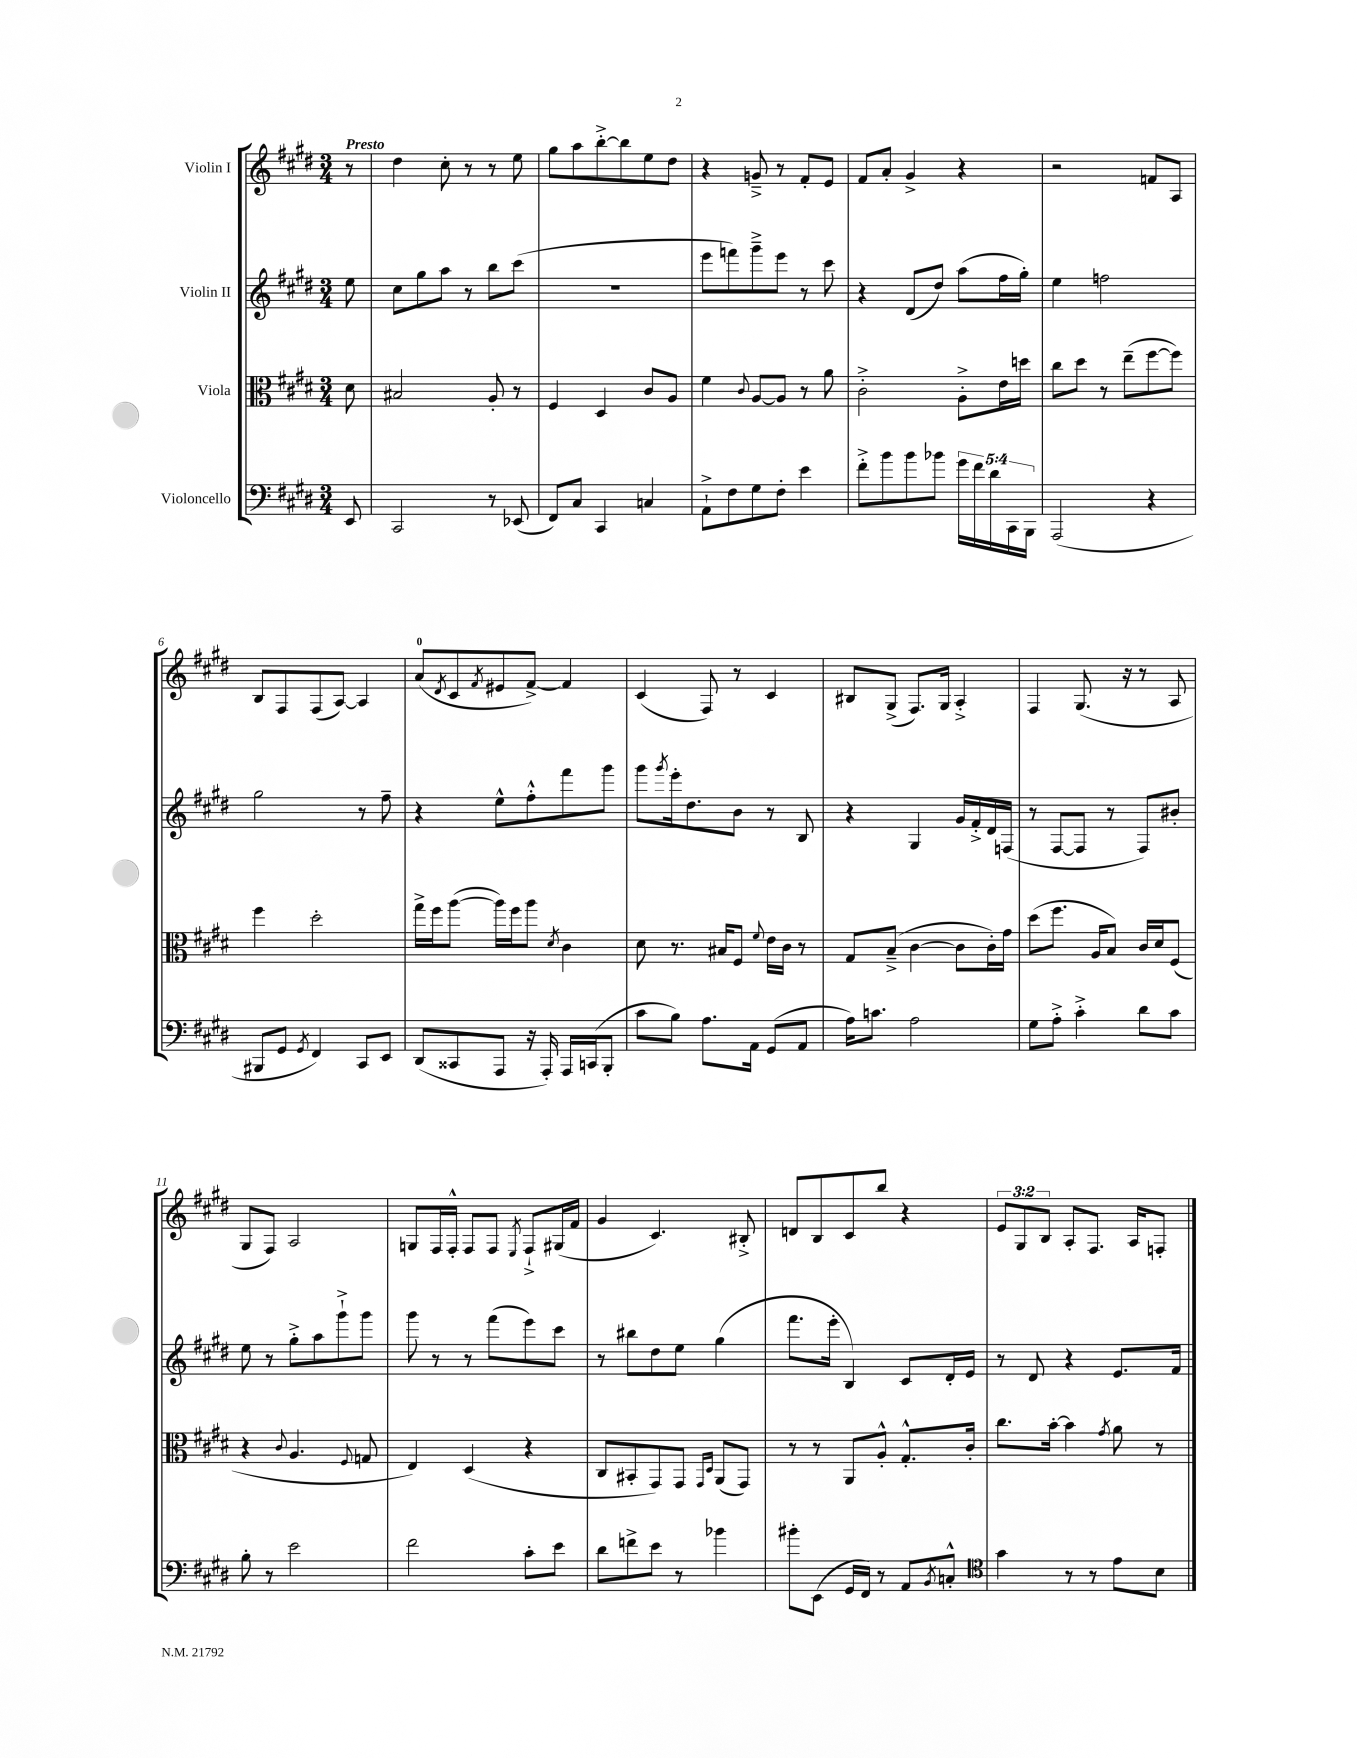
<<
\new StaffGroup <<
\new Staff = "s0" \with { instrumentName = "Violin I" } {
    \clef treble \key e \major \numericTimeSignature \time 3/4 \override Staff.TupletNumber.text = #tuplet-number::calc-fraction-text \partial 8 \tempo "Presto"
    r8 |
    dis''4 cis''8-. r8 r8 e''8 |
    gis''8 a''8 b''8~-.-> b''8 e''8 dis''8 |
    r4 g'8---> r8 fis'8-. e'8 |
    fis'8 a'8-. gis'4-> r4 |
    r2 f'8 a8 |
    b8 fis8 fis8( a8~) a4 |
    a'8-0( \acciaccatura { dis'8 } cis'8 \acciaccatura { fis'8 } eis'8 fis'8~->) fis'4 |
    cis'4( fis8) r8 cis'4 |
    bis8 gis8->( fis8.) gis16 a4-.-> |
    fis4 gis8.( r16 r8 a8 |
    gis8 fis8) a2 |
    g8 fis16 fis16-.-^ fis8 fis8 \acciaccatura { e8 } fis8-!-> gis16( fis'16 |
    gis'4 cis'4.) bis8-.-> |
    d'8 b8 cis'8 b''8 r4 |
    \tuplet 3/2 { e'8 gis8 b8 } a8-. fis8. a16 f8-. \bar "|." |
}
\new Staff = "s1" \with { instrumentName = "Violin II" } {
    \clef treble \key e \major \numericTimeSignature \time 3/4 \partial 8
    e''8 |
    cis''8 gis''8 a''8 r8 b''8 cis'''8( |
    R2. |
    e'''8 f'''8) gis'''8---> e'''8 r8 cis'''8 |
    r4 dis'8( dis''8) a''8( fis''16 gis''16-.) |
    e''4 f''2 |
    gis''2 r8 fis''8-- |
    r4 e''8-^ fis''8-.-^ fis'''8 gis'''8 |
    gis'''8 \acciaccatura { gis'''8 } e'''16-. dis''8. b'8 r8 b8 |
    r4 gis4 gis'16 fis'16-.-> dis'16 f16( |
    r8 fis8~ fis8 r8 fis8) bis'8-. |
    e''8 r8 gis''8-.-> a''8 gis'''8-!-> gis'''8 |
    gis'''8 r8 r8 fis'''8( e'''8) cis'''8 |
    r8 bis''8 dis''8 e''8 gis''4( |
    fis'''8. e'''16-. b4) cis'8 dis'16-. e'16 |
    r8 dis'8 r4 e'8. fis'16 \bar "|." |
}
\new Staff = "s2" \with { instrumentName = "Viola" } {
    \clef alto \key e \major \numericTimeSignature \time 3/4 \partial 8
    dis'8 |
    bis2 a8-. r8 |
    fis4 dis4 cis'8 a8 |
    fis'4 \appoggiatura { cis'8 } a8~ a8 r8 a'8 |
    cis'2-.-> a8-.-> e'16 d''16 |
    cis''8 dis''8 r8 e''8--( fis''8~ fis''8) |
    fis''4 dis''2-. |
    gis''16-> fis''16 a''8~( a''16) fis''16 a''8 \acciaccatura { dis'8 } cis'4 |
    dis'8 r8. bis16 fis8 \appoggiatura { fis'8 } e'16 cis'16 r8 |
    gis8 b8--->( cis'4~ cis'8 cis'16-.) gis'16 |
    dis''8( fis''8. a16 b8) cis'16 dis'16 fis8( |
    r4 \appoggiatura { cis'8 } a4. \appoggiatura { fis8 } g8 |
    e4) dis4( r4 |
    cis8 bis,8-. gis,8) gis,8 \grace { gis,16 dis16 } a,8( gis,8) |
    r8 r8 a,8 a8-.-^ gis8.-.-^ cis'16-. |
    cis''8. b'16~-. b'4 \acciaccatura { gis'8 } a'8 r8 \bar "|." |
}
\new Staff = "s3" \with { instrumentName = "Violoncello" } {
    \clef bass \key e \major \numericTimeSignature \time 3/4 \override Staff.TupletNumber.text = #tuplet-number::calc-fraction-text \partial 8
    e,8 |
    cis,2 r8 ees,8( |
    fis,8) cis8 cis,4 c4 |
    a,8-!-> fis8 gis8 fis8-. e'4 |
    fis'8-.-> b'8 b'8 bes'8 \tuplet 5/4 { gis'16 fis'16 dis'16 cis,16 b,,16 } |
    a,,2( r4 |
    bis,,8 gis,8 \acciaccatura { gis,8 } fis,4) cis,8 e,8 |
    dis,8( cisis,8 a,,8 r16 a,,16-.) a,,16 c,16( b,,8-. |
    cis'8 b8) a8. a,16 gis,8( a,8 |
    a16) c'8. a2 |
    gis8 a8-.-> cis'4-.-> dis'8 cis'8 |
    b8-. r8 e'2 |
    fis'2 cis'8-. e'8 |
    dis'8 f'8-> e'8 r8 bes'4 |
    bis'8-. e,8( gis,16 fis,16) r8 a,8 \acciaccatura { b,8 } c8-.-^ |
    \clef tenor gis'4 r8 r8 e'8 b8 \bar "|." |
}
>>
>>
